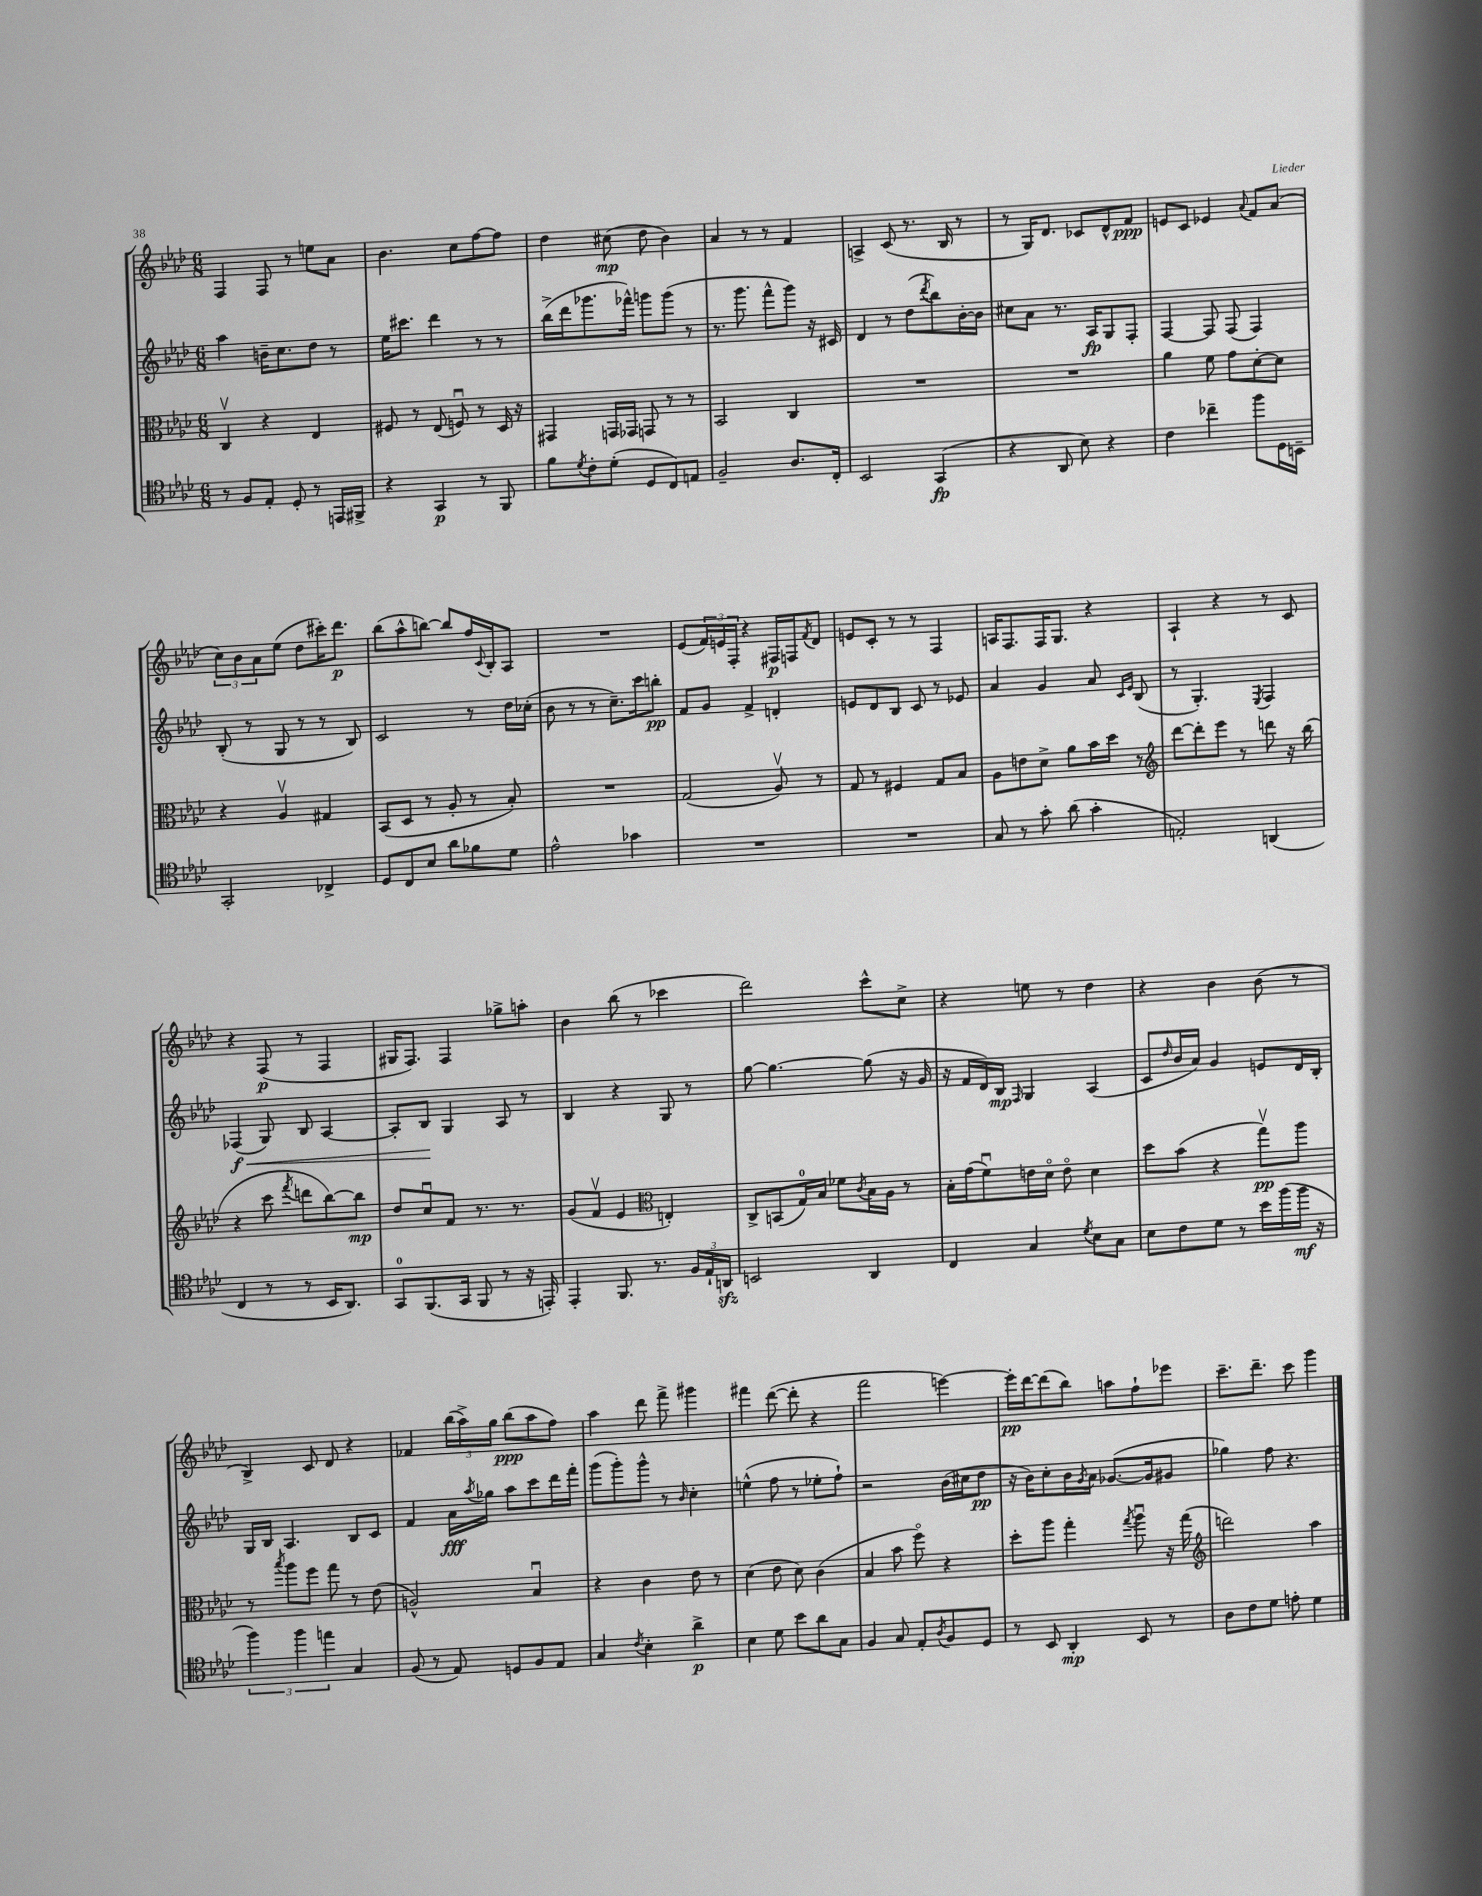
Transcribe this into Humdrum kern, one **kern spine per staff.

**kern	**kern	**kern	**kern
*staff4	*staff3	*staff2	*staff1
*clefC4	*clefC3	*clefG2	*clefG2
*k[b-e-a-d-]	*k[b-e-a-d-]	*k[b-e-a-d-]	*k[b-e-a-d-]
*M6/8	*M6/8	*M6/8	*M6/8
8r	4Cv	4aa-	4F
8F	.	.	.
8E-'	4r	16b~	8F
.	.	8.cc	.
8D-'	.	.	8r
8r	4E-	8dd-	8ee
16EE	.	8r	8a-
16FF#^	.	.	.
=	=	=	=
4r	8F#	16ee-	4.b-
.	.	8.ccc#	.
.	8r	.	.
4GG	(8E-	4ddd-	.
.	8Fu)	.	8cc
8r	8r	8r	[8ff
8FF	16D-	8r	8ff]
.	16r	.	.
=	=	=	=
8f	4GG#	(16bb-^	4dd-
.	.	16ddd-	.
8qd-	.	.	.
8c'	.	8.ggg-	.
(8d-'	16GG	.	(8cc#
.	16GG-	16fff-^^)	.
8D-	8GG	8ggg	8dd-
8C)	8r	(8ggg	4b-)
8E	8r	8r	.
=	=	=	=
2F~	2BB-	8.r	4a-
.	.	8.ggg	.
.	.	.	8r
.	.	8fff^^	8r
8.A-	4C	8ggg)	4f
.	.	16r	.
16C'	.	16c#	.
=	=	=	=
2BB-	2.r	4d-	4A^
.	.	8r	(8c
.	.	(8dd-	8.r
.	.	8qddd-	.
(4GG	.	8bb-)	.
.	.	.	16B-
.	.	[16b-'	8r
.	.	16b-]	.
=	=	=	=
4r	2.r	8cc#	8r
.	.	8a-	16G)
.	.	.	8.d-
8AA-	.	8.r	.
8B-)	.	.	8c-
.	.	16A-	.
4r	.	8G	8d-^^
.	.	8F'	8f
=	=	=	=
4c	4a-	[4F	8e
.	.	.	8c
4cc-~	8f	8F]	4e-
.	8g	(8F	.
.	.	.	8qqa-
8ff	[8d-'	4F)	8f
16D-	8d-]	.	(8a-
16BB~	.	.	.
=	=	=	=
2GG'	4r	(8B-'	12cc)
.	.	.	12b-
.	.	8r	.
.	.	.	12a-
.	4A-v	8G	(8ee-
.	.	8r	8dd-
4C-^	4G#	8r	16ccc#')
.	.	.	8.ddd-
.	.	8B-)	.
=	=	=	=
8D-	(8BB-	2c	(8bb-
8C	8D-	.	8aa-^^
8B-	8r	.	[8bb)
8a-	8A-'	.	8bb]
8f-	8r	8r	16ff
.	.	.	8qqc
.	.	.	16B-'
8d-	8B-')	16dd-	8A-
.	.	(16cc-'	.
=	=	=	=
2e-^^	2.r	8b-	2.r
.	.	8r	.
.	.	8r	.
.	.	8.cc~)	.
4g-	.	.	.
.	.	16ccc	.
.	.	8bb'	.
=	=	=	=
2.r	(2G	8f	(8e-
.	.	8g	24f)
.	.	.	24e
.	.	.	24F'
.	.	4f^	4r
.	8A-v)	4d'	16F#
.	.	.	16F
.	.	.	8qf
.	8r	.	8d-
=	=	=	=
2.r	8G	8e	8e
.	8r	8d-	8c'
.	4F#	8B-	8r
.	.	8c	8r
.	8G	8r	4F
.	8B-	8e-	.
=	=	=	=
8G	8A-	4a-	16A
.	.	.	8.F
8r	8e	.	.
8g'	8d-^	4g	16F
.	.	.	8.G
(8a-	8a-	.	.
4g'	16b-	8a-	4r
.	16dd-	.	.
.	.	16qqc	.
.	.	16qqe-	.
.	8r	(8B-	.
=	=	=	=
*	*clefG2	*	*
2E')	[8ddd-	8r	4A-`
.	8ddd-']	4.G')	.
.	8eee-	.	4r
.	8r	.	.
.	.	8qE-	.
(4AA	8ddd	4F	8r
.	16r	.	8c
.	(16bb-	.	.
=	=	=	=
4C	4r	(4F-	4r
8r	8ccc	8G)	(8F
.	8qfff	.	.
8r	8ddd	8B-	8r
16BB-	[8bb-)	[4A-	4F
8.AA-)	.	.	.
.	8bb-]	.	.
=	=	=	=
8GG	8dd-	8A-']	16G#
.	.	.	8.F)
(8.FF	8ccu	8B-	.
.	8f	4G	4F
16GG	.	.	.
8FF	8.r	.	.
8r	.	8A-	8gg-^
.	8.r	.	.
16r	.	8r	8aa'
16EE')	.	.	.
=	=	=	=
4EE-'	(8g	4B-	4b-
.	8fv	.	.
8.FF	4e-	4r	(8bb-
.	.	.	8r
8.r	.	.	.
*	*clefC3	*	*
.	4E')	8G	4ccc-
24F	.	8r	.
24E-`	.	.	.
24AA	.	.	.
=	=	=	=
2BB	8C^	[8gg	2ddd-)
.	(8BB	4.gg_	.
.	16G)	.	.
.	16B-	.	.
.	8f-	.	.
.	8qc	.	.
4AA-	16B-	(8gg]	8ccc^^
.	16A-	.	.
.	8r	16r	8cc^
.	.	16g	.
=	=	=	=
4C	16B-'	16r	4r
.	(16g	16f	.
.	8fu)	16d-)	.
.	.	16B-	.
.	.	16qqF	.
4G	16e	4G	8ee
.	16d-o	.	.
.	8eo	.	8r
8qd-	.	.	.
8B-	4d-	(4A-	4dd-
8G	.	.	.
=	=	=	=
8B-	8dd-	8c	4r
.	.	16qqdd-	.
8c	(8b-	16b-	.
.	.	16a-)	.
8d-	4r	4g	4b-
8r	.	.	.
16b-	8ggv)	8e	(8b-
(16ff	.	.	.
16ff	8aa-	16d-	8r
16r	.	16B-'	.
=	=	=	=
6ff)	8r	16G	4B-^)
.	.	16B-	.
.	8qbb-	.	.
.	8aa-	4.A-	.
6ff	.	.	.
.	8ff	.	8c
6ee	.	.	.
.	8gg	.	8d-
4G	8r	8B-	4r
.	(8e-	8c	.
=	=	=	=
(8F	2A^^)	4f	4f-
8r	.	.	.
8E-)	.	16a-	(24bb-
.	.	.	24aa-^)
.	.	8qaa-	.
.	.	16gg-	.
.	.	.	24gg
8D	.	8aa-	(8bb-
8F	4B-u	8ccc	8aa-
8E-	.	16ddd-	8ff)
.	.	16fff'	.
=	=	=	=
4G	4r	(8ggg	4aa-
.	.	8ggg')	.
8qc	.	.	.
4B-'	4c	8ggg^^	8ddd-
.	.	8r	8fff^
.	.	16qqb-	.
4a-^	8e-	4cc'	4ggg#
.	8r	.	.
=	=	=	=
4B-	(4d-	(4ee^^	4fff#
8d-	8e-	8ff	([8ddd-
8b-	8d-)	8r	8ddd-']
8a-	(4c	8ee-'	4r
8G	.	8ff`)	.
=	=	=	=
4F	4B-	2r	2fff
8G	8b-	.	.
8E-'	8ffo)	.	.
8qA-	.	.	.
8F	4r	(16b-	[4eee)
.	.	16cc#	.
8D-	.	8dd-	.
=	=	=	=
8r	8dd-'	16r	16eee']
.	.	16b-)	[16ddd-
8BB-	8aa-	8cc'	(8ddd-]
4AA-'	4gg'	16b-	8bb-)
.	.	8qg	.
.	.	16a-	.
.	.	([8.g-	8aa
.	8qgg	.	.
8BB-	8aa-u	.	8ff`
.	.	16g-]	.
8r	16r	8g#	8eee-
.	(16gg	.	.
=	=	=	=
*	*clefG2	*	*
8A-	2ddd)	4gg-)	8.ccc~
8c	.	.	.
.	.	.	8.ddd-~
8d-	.	8ff	.
8e'	.	4.r	8ccc
4d-	4aa-	.	4ggg
==	==	==	==
*-	*-	*-	*-
